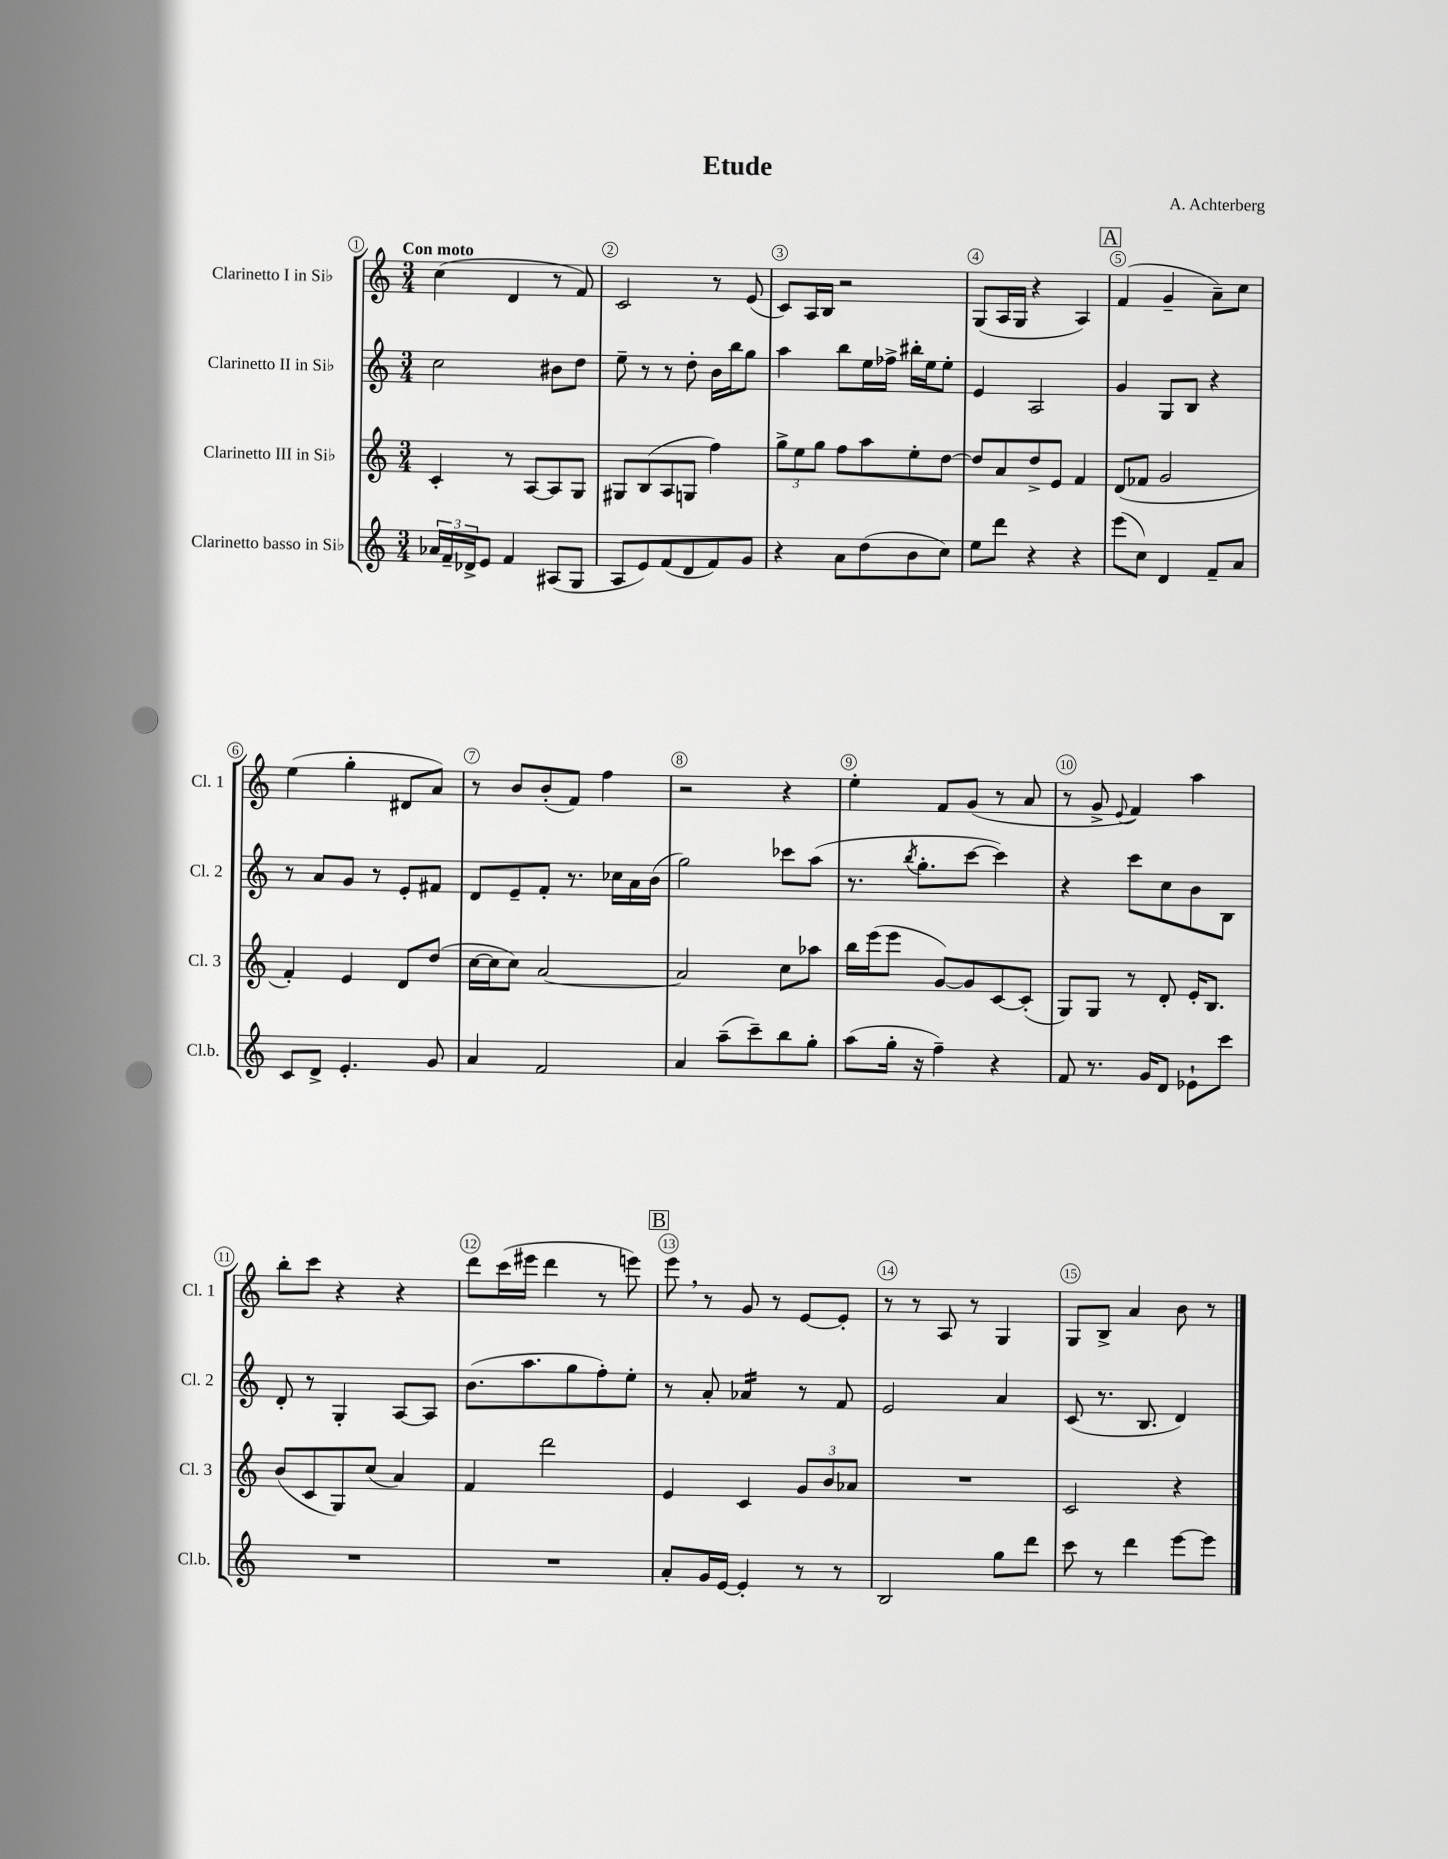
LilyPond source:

\header { title = "Etude" composer = "A. Achterberg" }
<<
\new StaffGroup <<
\new Staff = "s0" \with { instrumentName = "Clarinetto I in Sib" shortInstrumentName = "Cl. 1" } {
    \clef treble \key c \major \numericTimeSignature \time 3/4 \tempo "Con moto"
    c''4( d'4 r8 f'8) |
    c'2 r8 e'8( |
    c'8) a16 b16 r2 |
    g8( a16 g16 r4 a4) |
    \mark \markup { \box "A" } f'4( g'4-- a'8--) c''8 |
    e''4( g''4-. dis'8 a'8) |
    r8 b'8 b'8-.( f'8) f''4 |
    r2 r4 |
    e''4-. f'8 g'8( r8 a'8 |
    r8 g'8-> \appoggiatura { e'8 } f'4) a''4 |
    b''8-. c'''8 r4 r4 |
    d'''8 c'''16( eis'''16 d'''4 r8 e'''8) |
    \mark \markup { \box "B" } e'''8 \breathe r8 g'8 r8 e'8~ e'8-. |
    r8 r8 a8 r8 g4 |
    g8 b8-> a'4 b'8 r8 \bar "|." |
}
\new Staff = "s1" \with { instrumentName = "Clarinetto II in Sib" shortInstrumentName = "Cl. 2" } {
    \clef treble \key c \major \numericTimeSignature \time 3/4
    c''2 bis'8 d''8 |
    e''8-- r8 r8 d''8-. b'16 b''16 g''8 |
    a''4 b''8 e''16 fes''16-> bis''16-. e''16 e''8-. |
    e'4 a2 |
    \mark \markup { \box "A" } g'4 g8 b8 r4 |
    r8 a'8 g'8 r8 e'8-. fis'8 |
    d'8 e'8-- f'8-. r8. ces''16 a'16 b'16( |
    g''2) ces'''8 a''8( |
    r8. \acciaccatura { b''8 } g''8.-. c'''8~ c'''4) |
    r4 c'''8 c''8 b'8 b8 |
    d'8-. r8 g4-. a8~ a8 |
    b'8.( a''8. g''8 f''8-.) e''8-. |
    \mark \markup { \box "B" } r8 a'8-. aes'4:16 r8 f'8 |
    e'2 a'4 |
    c'8( r8. b8. d'4) \bar "|." |
}
\new Staff = "s2" \with { instrumentName = "Clarinetto III in Sib" shortInstrumentName = "Cl. 3" } {
    \clef treble \key c \major \numericTimeSignature \time 3/4
    c'4-. r8 a8~ a8 g8 |
    gis8 b8( a8 g8 f''4) |
    \tuplet 3/2 { g''8-> e''8 g''8 } f''8 a''8 e''8-. d''8~ |
    d''8 a'8 d''8-> e'8 f'4 |
    \mark \markup { \box "A" } d'8( fes'8 g'2 |
    f'4-.) e'4 d'8 d''8( |
    c''16~ c''16 c''8) a'2~ |
    a'2 c''8 aes''8 |
    b''16 e'''16( e'''8 g'8~) g'8 c'8~ c'8-.( |
    g8) g8 r8 d'8-. e'16-. b8. |
    b'8( c'8 g8) c''8( a'4) |
    f'4 d'''2 |
    \mark \markup { \box "B" } e'4 c'4 \tuplet 3/2 { g'8 b'8 aes'8 } |
    R2. |
    c'2 r4 \bar "|." |
}
\new Staff = "s3" \with { instrumentName = "Clarinetto basso in Sib" shortInstrumentName = "Cl.b." } {
    \clef treble \key c \major \numericTimeSignature \time 3/4
    \tuplet 3/2 { aes'16 f'16-- des'16-> } e'8 f'4 ais8( g8 |
    a8 e'8) f'8( d'8 f'8) g'8 |
    r4 a'8 d''8( b'8 c''8) |
    e''8 d'''8 r4 r4 |
    \mark \markup { \box "A" } e'''8( c''8) d'4 f'8-- a'8 |
    c'8 d'8-> e'4.-. g'8 |
    a'4 f'2 |
    a'4 a''8--( c'''8--) b''8 g''8-. |
    a''8( g''16-. r16 f''4--) r4 |
    f'8 r8. g'16 d'8 ees'8-! c'''8 |
    R2. |
    R2. |
    \mark \markup { \box "B" } a'8-. g'16 e'16~ e'4-. r8 r8 |
    b2 g''8 d'''8 |
    c'''8 r8 d'''4 e'''8~ e'''8 \bar "|." |
}
>>
>>
\layout { \context { \Score \override BarNumber.break-visibility = ##(#f #t #t) barNumberVisibility = #all-bar-numbers-visible \override BarNumber.stencil = #(make-stencil-circler 0.1 0.3 ly:text-interface::print) } }
